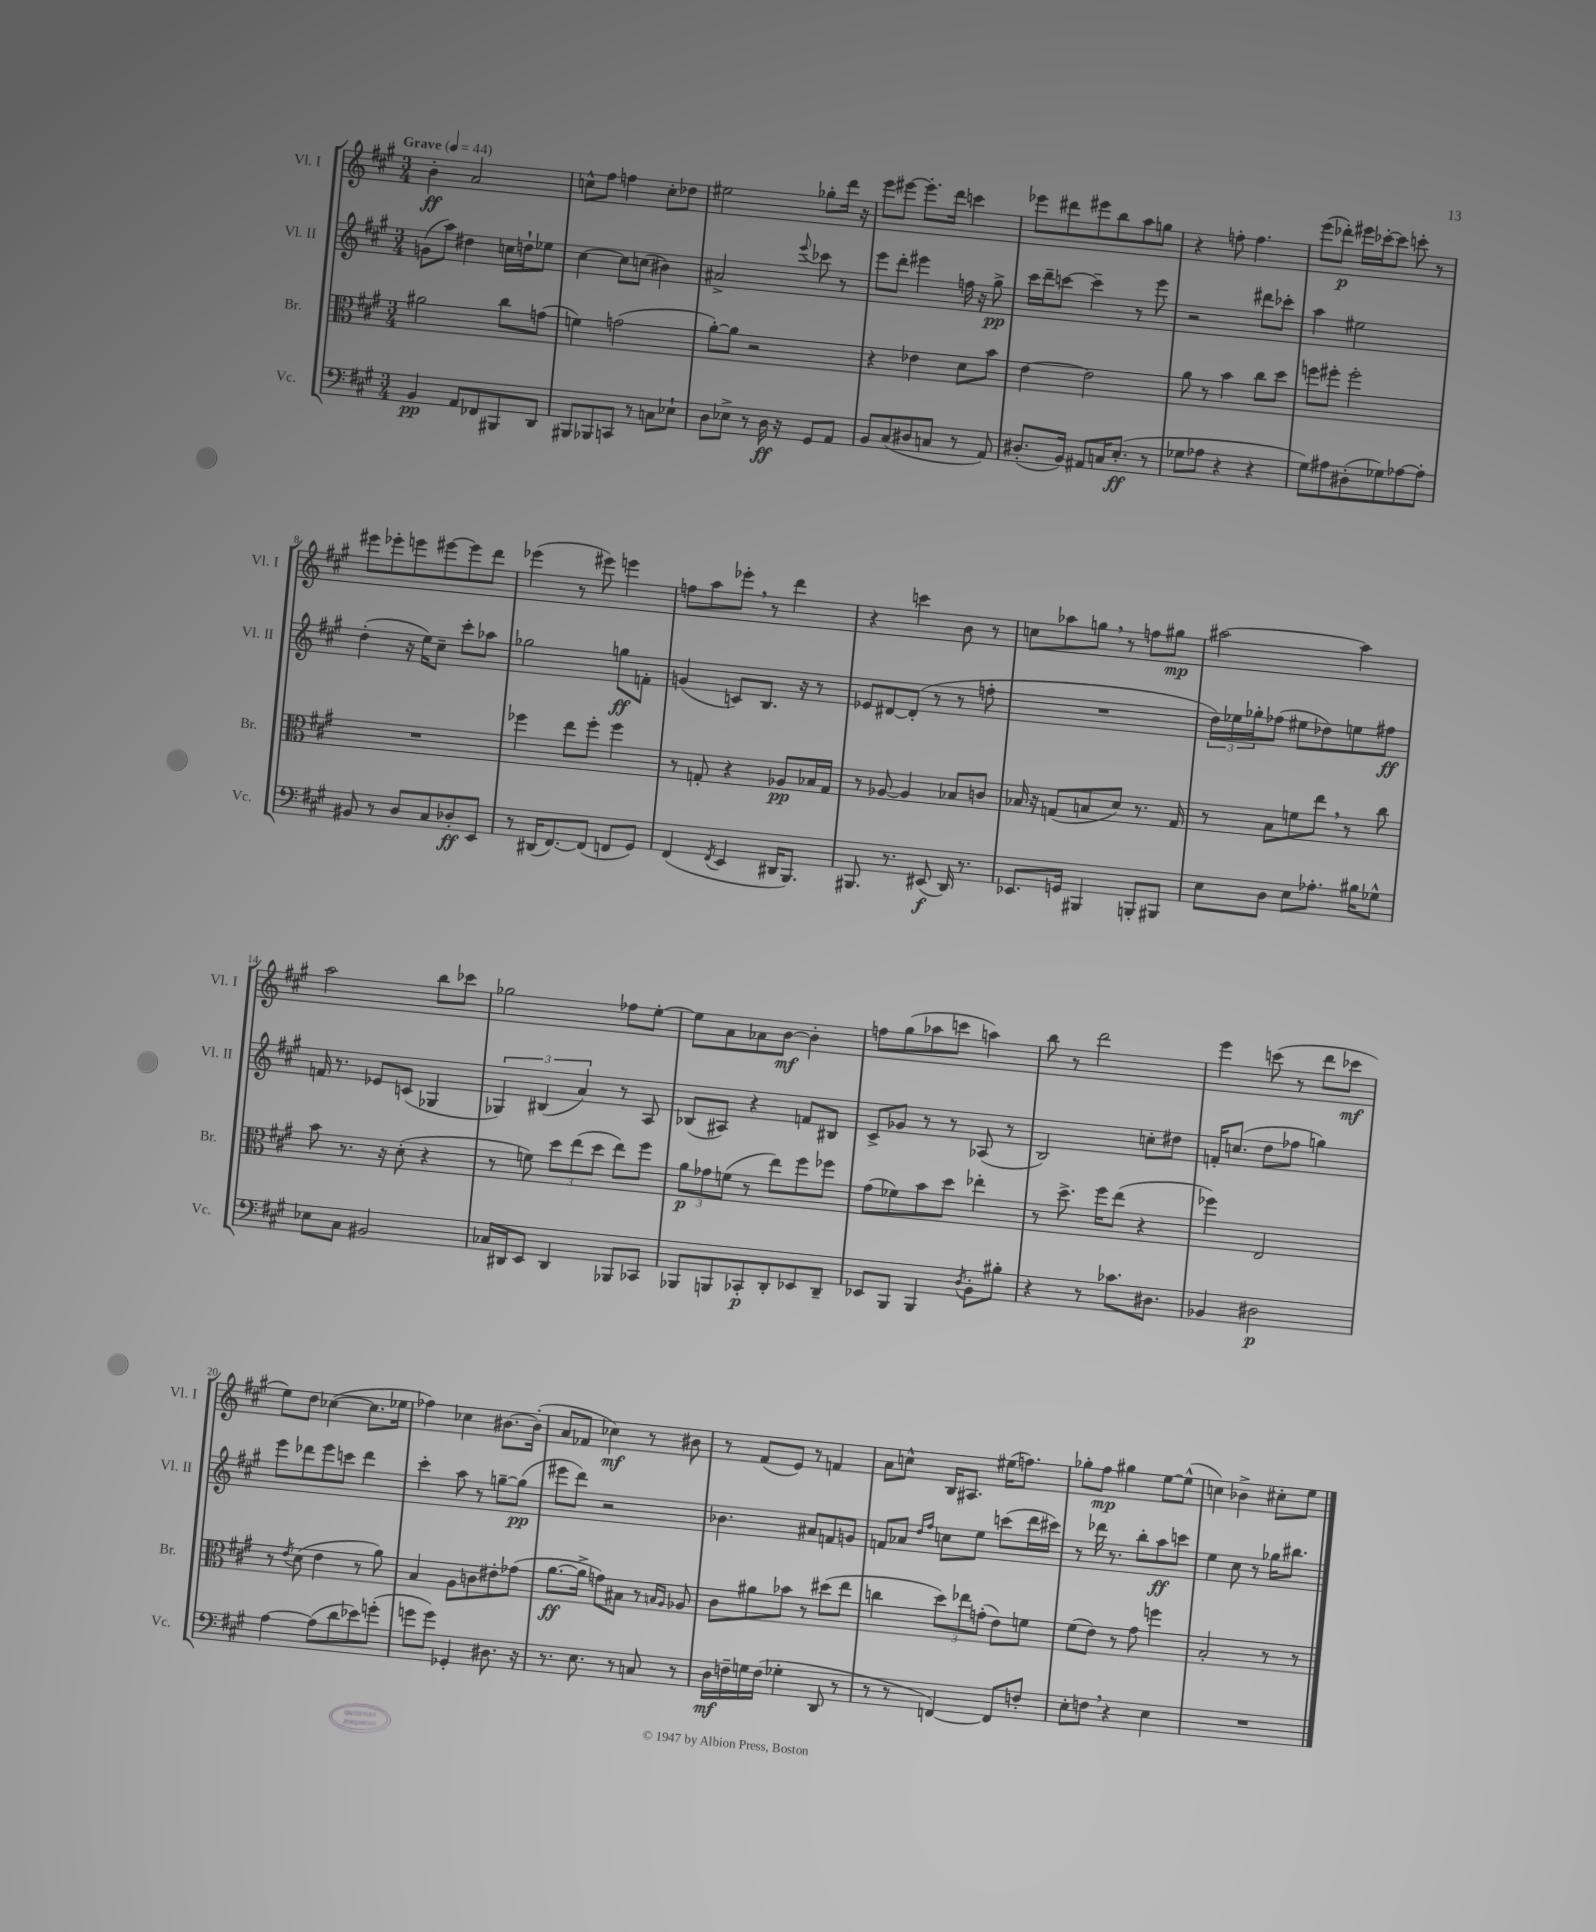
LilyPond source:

<<
\new StaffGroup <<
\new Staff = "s0" \with { instrumentName = "Vl. I" shortInstrumentName = "Vl. I" } {
    \clef treble \key a \major \numericTimeSignature \time 3/4 \tempo "Grave" 4 = 44
    b'4-.\ff a'2 |
    c''8-^ fis''8 f''4 c''8-. des''8 |
    eis''2 ges''8-. d'''16 r16 |
    e'''8 eis'''8~ eis'''8.-. d'''16 c'''4 |
    ees'''8 dis'''8 eis'''8 b''8 a''8 g''8 |
    r4 f''8-. f''4. |
    e'''8( des'''8-.\p) eis'''16 ces'''16~-. ces'''8 c'''8-. r8 |
    eis'''8 ees'''8-. e'''8 eis'''8~ eis'''8 d'''8 |
    ees'''4( r8 eis'''8) e'''4 |
    f''8 a''8 ees'''8-. \breathe r8 d'''4 |
    r4 c'''4 b'8 r8 |
    c''8 aes''8 g''8 \breathe r8 f''8 gis''8\mp |
    ais''2~ ais''4 |
    a''2 b''8 ces'''8 |
    ges''2 fes''8 e''8~-. |
    e''8 a'8 aes'8 b'8~\mf b'4-. |
    f''8 gis''8( aes''8 c'''8 a''4) |
    b''8 r8 d'''2 |
    e'''4 c'''8( r8 d'''8 ces'''8\mf |
    e''8) d''8 ces''4~( ces''8. ees''16 |
    fes''4) ces''4 bis'8.~ bis'16-.( |
    a'8 fes'8 ces''4\mf) r8 bis'8 |
    r8 fis'8( e'8) r8 f'4 |
    a'8 c''8-^ b16 ais8. eis''16( f''8.) |
    ges''8-. fis''8\mp gis''4 e''8~ e''8-^( |
    c''4) bes'4-> cis''8-. e''8 \bar "|." |
}
\new Staff = "s1" \with { instrumentName = "Vl. II" shortInstrumentName = "Vl. II" } {
    \clef treble \key a \major \numericTimeSignature \time 3/4
    g'8( a''8) dis''4 c''16 d''16-! ees''8 |
    cis''4~ cis''8 c''8( bis'4) |
    ais'2-> \appoggiatura { e'''8 } ces'''8 r8 |
    e'''8 d'''8-. eis'''4 f''16 r16 gis''8->\pp |
    cis'''16 d'''16-- c'''8~ c'''4-- r8 e'''8 |
    r2 dis'''8 ces'''8-. |
    a''4 eis''2 |
    d''4-.( r16 e''16) cis''8-- cis'''8-. aes''8 |
    ges''2 g''8\ff f'8-. |
    g'4( c'8) b8. r16 r8 |
    ees'8 dis'8~ dis'8-.( r8 r8 f''8-. |
    R2. |
    \tuplet 3/2 { d''16) ees''16 ges''16-. } fes''8( eis''8 des''8) e''8 fis''8\ff |
    f'16 r8. ees'8 c'8( ges4 |
    \tuplet 3/2 { ges4) bis4( a'4) } r8 a8 |
    bes8( ais8) r4 f'8 bis8 |
    cis'8-> ges'8 r8 r8 aes8( r8 |
    b2) c''8-. dis''8 |
    f'16-. c''8.( d''8 fes''8 g''4) |
    e'''8 des'''8 e'''8 c'''8 des'''4 |
    cis'''4-. a''8 r8 g''8~-- g''8\pp( |
    eis'''8 d'''8) r2 |
    bes'4. ais'8 f'8 g'8 |
    f'8 aes'8 \grace { d''16 fis''16 } c''8 e''8 c'''8( d'''16 cis'''16) |
    r8 des'''16 r8. b''8-. a''8\ff c'''8 |
    e''4 cis''8 r8 ges''16 bis''8. \bar "|." |
}
\new Staff = "s2" \with { instrumentName = "Br." shortInstrumentName = "Br." } {
    \clef alto \key a \major \numericTimeSignature \time 3/4
    ais'2 cis''8 g'8( |
    f'4) g'2( |
    a'8~-.) a'8 r2 |
    r4 ees'4 d'8 b'8 |
    e'4~ e'2 |
    a'8 r8 b'4 cis''8 d''8 |
    f''8 fis''8-. fis''2-. |
    R2. |
    fes''4 e''8 fes''8-. fes''4 |
    r8 g8-. r4 aes8\pp bes16 g16 |
    r8 aes8~ aes4 bes8 c'8 |
    bes16 r16 g8( b8 d'8) r8. g16 |
    r8 b8 f'8 e''8 \breathe r8 cis''8 |
    b'8 r8. r16 d'8-.( r4 |
    r8 f'8) \tuplet 3/2 { d''8 e''8( d''8 } e''8) fis''8 |
    \tuplet 3/2 { a'8\p ges'8 f'8( } r8 e''8) fis''8 fes''8 |
    gis'8( fes'8) b'8 d''8 ees''4-. |
    r8 d''8.-> fis''16 e''8( r4 |
    fes''4) e2 |
    r8 \acciaccatura { e'8 } d'8( e'4 r8 a'8) |
    b4 a8 c'8 eis'8-. ges'8( |
    a'8.~\ff a'16-> g'8) bis8 r8 \grace { b16 a16 } aes8 |
    cis'8 ais'8 bes'8 r8 dis''8( e''8 |
    c''4 \tuplet 3/2 { d''8) ees''8 g'8-.( } e'8) f'8 |
    fis'8( e'8) r8 gis'8 f''4 |
    b2-. r8 r8 \bar "|." |
}
\new Staff = "s3" \with { instrumentName = "Vc." shortInstrumentName = "Vc." } {
    \clef bass \key a \major \numericTimeSignature \time 3/4
    b,4\pp a,8 fes,8 bis,,8 d,8 |
    bis,,8 bes,,8 c,8 r8 c8 ees8-! |
    d8 ees8-> r8 d16\ff r16 gis,8 a,8 |
    b,8 cis8( dis8 c8 r8 a,8) |
    dis8.-.( b,16) ais,8 c16 e8.-.\ff( r8 |
    ges8 aes8 r4 r4 |
    gis8) ais8 dis8-.( ges8) aes8~ aes8-. |
    bis,8 r8 d8 cis8 des8-.\ff e,8 |
    r8 dis,16( fis,8.~) fis,8( f,8 gis,8) |
    fis,4( \acciaccatura { fis,8 } e,4 dis,16 b,,8.) |
    bis,,8. r8. eis,8\f( d,16) r8. |
    ees,8. g,16 bis,,4 b,,8-. bis,,8 |
    e8 d8 e8 aes8.-. bis16 ges8-^ |
    ees8 cis8 bis,2 |
    ces16 dis,16 e,8 dis,4 bes,,8 ces,8 |
    bes,,8 b,,8 ces,8-.\p d,8-. ees,8 d,8-- |
    ees,8 b,,8 b,,4 \acciaccatura { d8 } b,8-. bis8-. |
    r4 r8 ces'8. dis8. |
    bes,4 dis2\p |
    a4~ a8( d'8 ees'8) g'8-.( |
    g'8 g'8) ges,4-. dis8. r16 |
    r8. e8. r8 c8 r8 |
    d16\mf f16-- g16 f16( ges4-. d,8 r8 |
    r8 r8 f,4~) f,8 f8-. |
    e8-. f8 \breathe r4 e4 |
    R2. \bar "|." |
}
>>
>>
